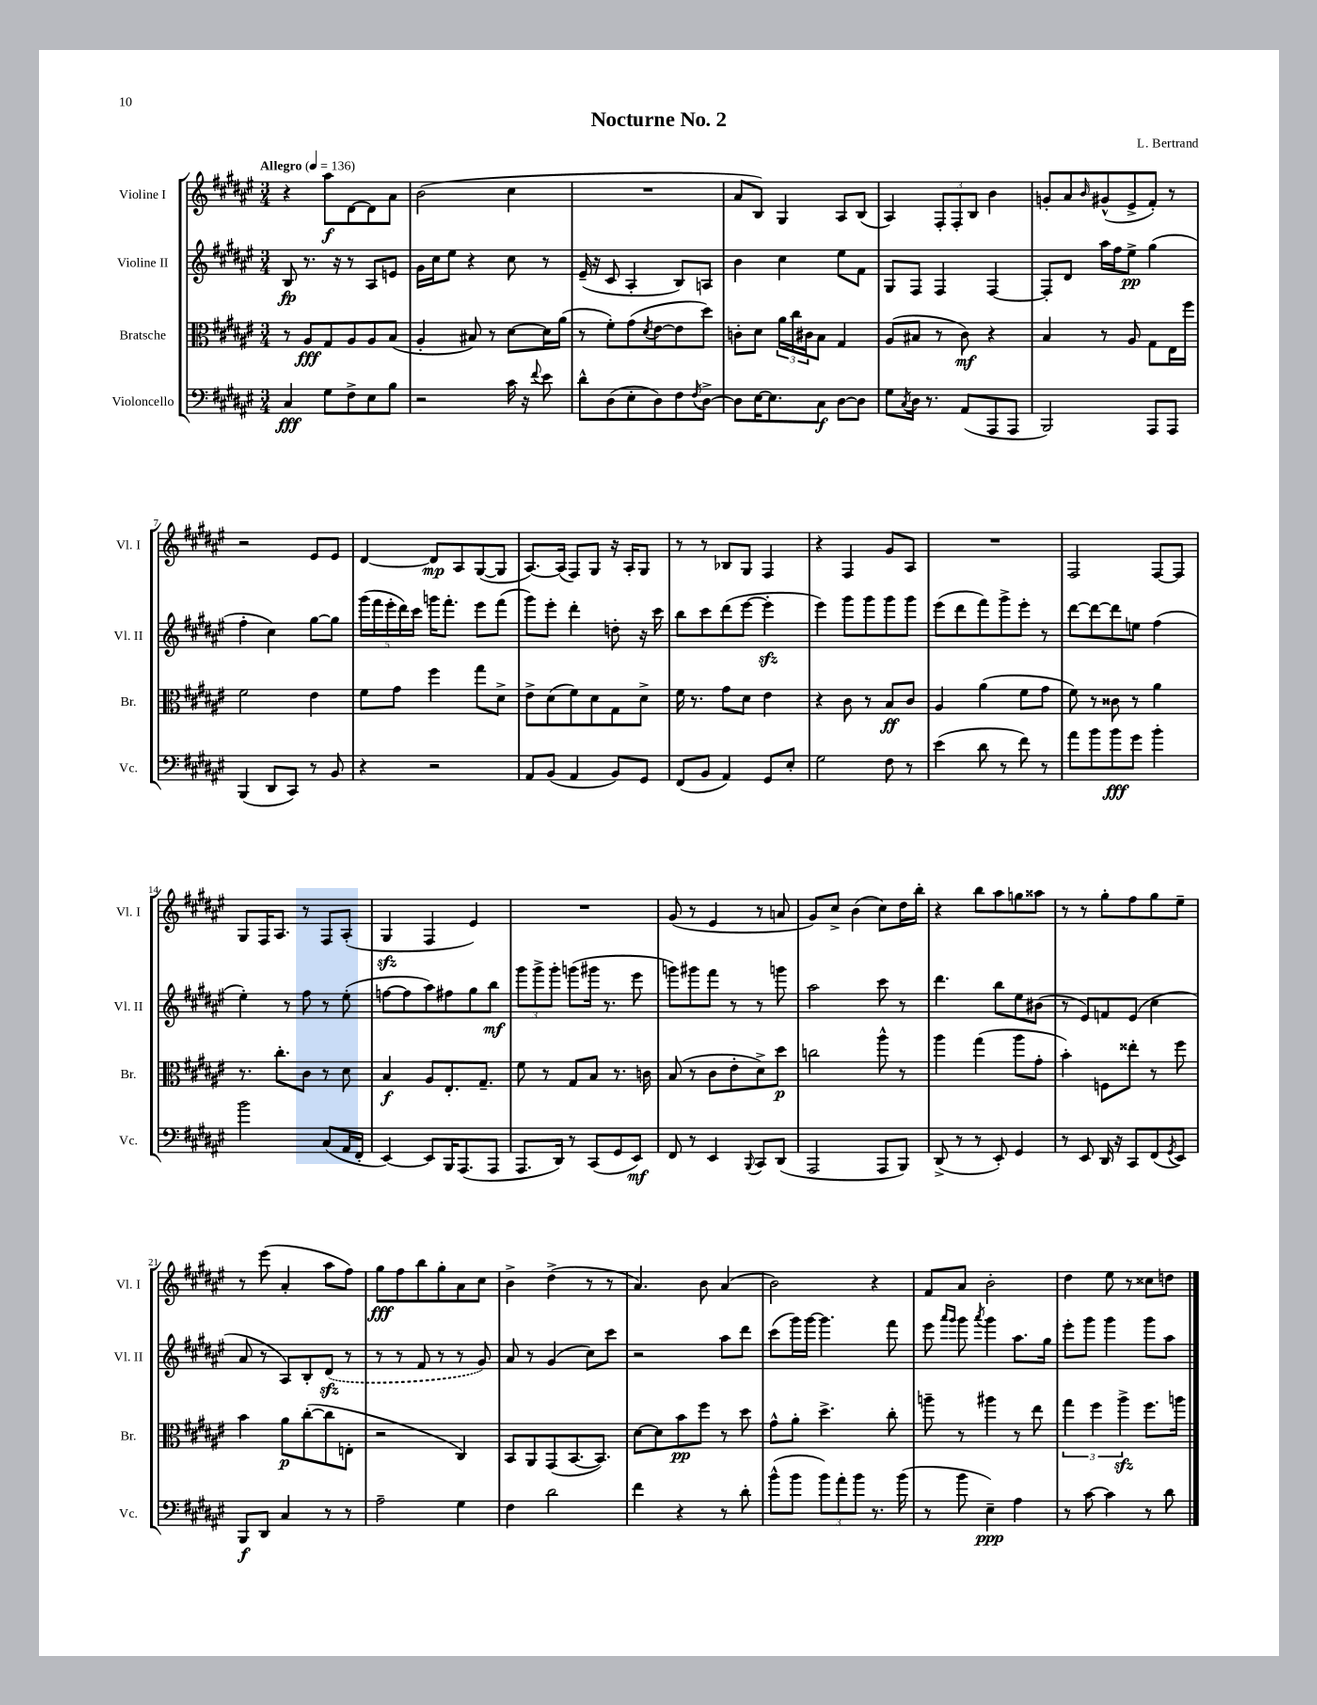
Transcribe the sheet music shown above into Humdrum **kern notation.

**kern	**kern	**kern	**kern
*staff4	*staff3	*staff2	*staff1
*clefF4	*clefC3	*clefG2	*clefG2
*k[f#c#g#d#a#e#]	*k[f#c#g#d#a#e#]	*k[f#c#g#d#a#e#]	*k[f#c#g#d#a#e#]
*M3/4	*M3/4	*M3/4	*M3/4
*MM136	*MM136	*MM136	*MM136
4C#/	8r	8B/	4r
.	8A#/L	8.r	.
8G#\L	8G#/	.	8aa#\L
.	.	16r	.
8F#^\	8A#/	8r	[8d#\
8E#\	8A#/	8A#/L	8d#\]
8B\J	(8B/J	8e/J	8a#\J
=	=	=	=
2r	4A#'/	16g#\LL	(2b\
.	.	16cc#\J	.
.	.	8ee#\J	.
.	8B#/)	4r	.
.	8r	.	.
16c#\	[8d#\L	8cc#\	4cc#\
16r	.	.	.
8qqf#/	.	.	.
8e#\	16d#\]L	8r	.
.	(16a#\JJ	.	.
=	=	=	=
8d#^^\L	8r	(16e#~/	2.r
.	.	16r	.
(8D#\	8f#'\L)	8c#/	.
8E#'\	(8g#\	4A#'/	.
.	8qd#/	.	.
8D#\)	[8e#\	.	.
8F#\	8e#\]	8B/L)	.
8qF#/	.	.	.
[8D#^\J	8dd#\J)	8A/J	.
=	=	=	=
8D#\]L	8c'\L	4b\	8a#/L
[16E#\K	8d#\J	.	8B/J)
8.E#\]	.	.	.
.	24a#\LL	4cc#\	4G#/
.	24cc#\	.	.
.	24c#\J	.	.
8C#\J	8B\J	.	.
[8D#\L	4G#/	8ee#\L	8A#/L
8D#\]J	.	8f#\J	(8B/J
=	=	=	=
8G#\L	(8A#/L	8G#/L	4A#/)
8qC#/	.	.	.
16D#\Jk	8B#/J	8F#/J	.
8.r	.	.	.
.	8r	4F#/	12F#'/L
.	.	.	12F#'/
(8AA#/L	8c#\)	.	.
.	.	.	12B/J
8AAA#/	4r	[4F#/	4b\
8AAA#/J	.	.	.
=	=	=	=
2BBB/)	4B/	8F#'/]L	8g'/L
.	.	8d#/J	8a#/
.	.	.	16qqb/
.	8r	16aa#\LL	(8g#^^/
.	.	16ff#\J	.
.	8A#/	8ee#^\J	8e#^/
8AAA#/L	8G#\L	(4gg#\	8f#'/J)
8AAA#/J	16E#\L	.	8r
.	16ff#\JJ	.	.
=	=	=	=
(4BBB/	2f#\	4ff#'\	2r
8DD#/L	.	4cc#\)	.
8CC#/J)	.	.	.
8r	4e#\	[8gg#\L	8e#/L
8BB/	.	8gg#\]J	8e#/J
=	=	=	=
4r	8f#\L	(20ggg#\LL	[4d#/
.	.	20fff#\	.
.	.	20eee#'\	.
.	8g#\J	.	.
.	.	20ddd#\)	.
.	.	20ccc#\JJ	.
2r	4ff#\	16ggg\LK	8d#/]L
.	.	8.fff#'\J	.
.	.	.	8A#/
.	8gg#\L	8eee#\L	([8G#/
.	8d#^\J	(8fff#\J	8G#/]J
=	=	=	=
8AA#/L	8e#^\L	8ggg#\L)	[8.A#/L)
(8BB/J	(8d#\	8eee#'\J	.
.	.	.	(16A#/]Jk
4AA#/	8f#\)	4ddd#'\	8F#/L)
.	8d#\	.	8G#/J
8BB/L)	8G#\	8dd'\	16r
.	.	.	16A#'/LK
8GG#/J	8d#^\J	16r	8G#/J
.	.	16ccc#\	.
=	=	=	=
(8FF#/L	16f#\	8bb\L	8r
.	8.r	.	.
8BB/J	.	8ccc#\	8r
4AA#/)	8g#\L	(8ddd#\	8B-/L
.	8d#\J	[8eee#\J	8G#/J
8GG#/L	4e#\	4eee#'\]	4F#/
8E#'/J	.	.	.
=	=	=	=
2G#\	4r	4eee#\)	4r
.	8c#\	8ggg#\L	4F#/
.	8r	8ggg#\	.
8F#\	8B/L	8ggg#\	8g#/L
8r	8c#/J	8ggg#\J	8A#/J
=	=	=	=
(4e#\	4A#/	(8eee#\L	2.r
.	.	8ddd#\	.
8d#\	(4a#\	8fff#\)	.
8r	.	8ggg#^\	.
8f#\)	8f#\L	8eee#'\J	.
8r	8g#\J	8r	.
=	=	=	=
8a#\L	8f#\)	[8ddd#\L	2F#/
8b\	8r	8ddd#\_	.
8b\	8c##\	8ddd#\]	.
8g#\J	8r	8ee\J	.
4b'\	4a#\	(4ff#\	[8F#/L
.	.	.	8F#/]J
=	=	=	=
2b\	8.r	4ee#'\)	8G#/L
.	.	.	16F#/K
.	8.cc#'\L	.	8.A#/J
.	.	8r	.
.	8c#\J	8ff#\	8r
(8C#/L	8r	8r	8F#/L
16AA#/L	8d#\	(8ee#'\	(8A#'/J
16FF#'/JJ	.	.	.
=	=	=	=
[4EE#/)	4B/	[8ff\L	4G#/
.	.	8ff\]	.
8EE#/]L	8A#/L	8aa#\)	4F#/
16BBB/K	8.E#'/	8ff#\	.
(8.AAA#/	.	.	.
.	.	8gg#\	4e#/)
.	8.G#~/J	.	.
8AAA#/J	.	8bb\J	.
=	=	=	=
8.AAA#/L	8f#\	12ggg#\L	2.r
.	.	12ggg#^\	.
.	8r	.	.
.	.	12ggg#'\J	.
16DD#/Jk)	.	.	.
8r	8G#/L	(8ggg\L	.
(8CC#/L	8B/J	16ggg#\Jk	.
.	.	8.r	.
8GG#/	8.r	.	.
8EE#/J)	.	8eee#\	.
.	16c\	.	.
=	=	=	=
8FF#/	(8B/	8ggg\L)	(8g#/
8r	8r	8ggg#\	8r
4EE#/	8c#\L	8fff#\J	4e#/
.	8e#'\	8r	.
8qqBBB/	.	.	.
8CC#/L	8d#^\)	8r	8r
(8DD#/J	8dd#\J	8ggg\	8a/
=	=	=	=
2AAA#/	2cc\	2aa#\	8g#/L)
.	.	.	8cc#^/J
.	.	.	(4b\
8AAA#/L	8aa#^^\	8ccc#\	8cc#\L)
8BBB/J)	8r	8r	16dd#\L
.	.	.	16bb'\JJ
=	=	=	=
(8DD#^/	4aa#\	4.ddd#\	4r
8r	.	.	.
8r	(4gg#\	.	8bb\L
8EE#'/)	.	8bb\L	8aa#\
4GG#/	8aa#\L	8ee#\	8gg\
.	8g#'\J	(8b#\J	8aa##\J
=	=	=	=
8r	4b'\)	8r	8r
8EE#/	.	8e#/L)	8r
16DD#/	8F\L	8f/	8gg#'\L
16r	.	.	.
8CC#/L	8ee##'\J	(8e#/J	8ff#\
(8FF#/	8r	4cc#\	8gg#\
8qGG#/	.	.	.
8EE#/J)	8ff#\	.	8ee#~\J
=	=	=	=
8BBB/L	4b\	8a#/	8r
8DD#/J	.	8r	(8eee#\
4C#/	8a#\L	8A#/L)	4a#'/
.	([8cc#'\	8B'/	.
8r	8cc#\]	(8d#/J	8aa#\L
8r	8E'\J	8r	8ff#\J)
=	=	=	=
2A#~\	2r	8r	8gg#\L
.	.	8r	8ff#\
.	.	8f#/	8bb\
.	.	8r	8gg#'\
4G#\	4C#/)	8r	8a#\
.	.	8g#/)	8cc#\J
=	=	=	=
4F#\	8BB/L	8a#/	4b^\
.	8AA#/	8r	.
2d#\	(8GG#/	(4g#/	(4dd#^\
.	[8.BB/	.	.
.	.	8cc#\L)	8r
.	8.BB/]J)	.	.
.	.	8ccc#\J	8r
=	=	=	=
4f#\	[8d#\L	2r	4.a#/)
.	8d#\]	.	.
4r	8b\	.	.
.	8ff#\J	.	8b\
8r	8r	8aa#\L	(4a#/
8d#'\	8dd#\	8ddd#\J	.
=	=	=	=
(8b^^\L	8g#^^\L	(8ccc#\L	2b\)
8b\J	8a#'\J	16ggg#\L)	.
.	.	[16ggg#\JJ	.
12b\L)	4.dd#^\	4.ggg#\]	.
12a#'\	.	.	.
12b\J	.	.	.
8.r	.	.	4r
.	8cc#'\	8fff#\	.
(16b\	.	.	.
=	=	=	=
8r	8aa~\	8eee#\	8f#/L
.	.	16qqaaa#/LL	.
.	.	16qqggg#/JJ	.
8b\	8r	8ggg#\	8a#/J
.	.	8qaaa#/	.
4E#~\)	4aa#\	4ggg#\	2b'\
4A#\	8r	8.aa#\L	.
.	8ee#\	.	.
.	.	16gg#\Jk	.
=	=	=	=
8r	6gg#\	8eee#'\L	4dd#\
[8c#\	.	8ggg#\J	.
.	6ff#\	.	.
4c#\]	.	4ggg#\	8ee#\
.	6aa#^\	.	.
.	.	.	8r
8r	8.ff#\L	8ggg#\L	8cc##\L
8d#\	.	8aa#\J	8dd\J
.	16aa\Jk	.	.
==	==	==	==
*-	*-	*-	*-
